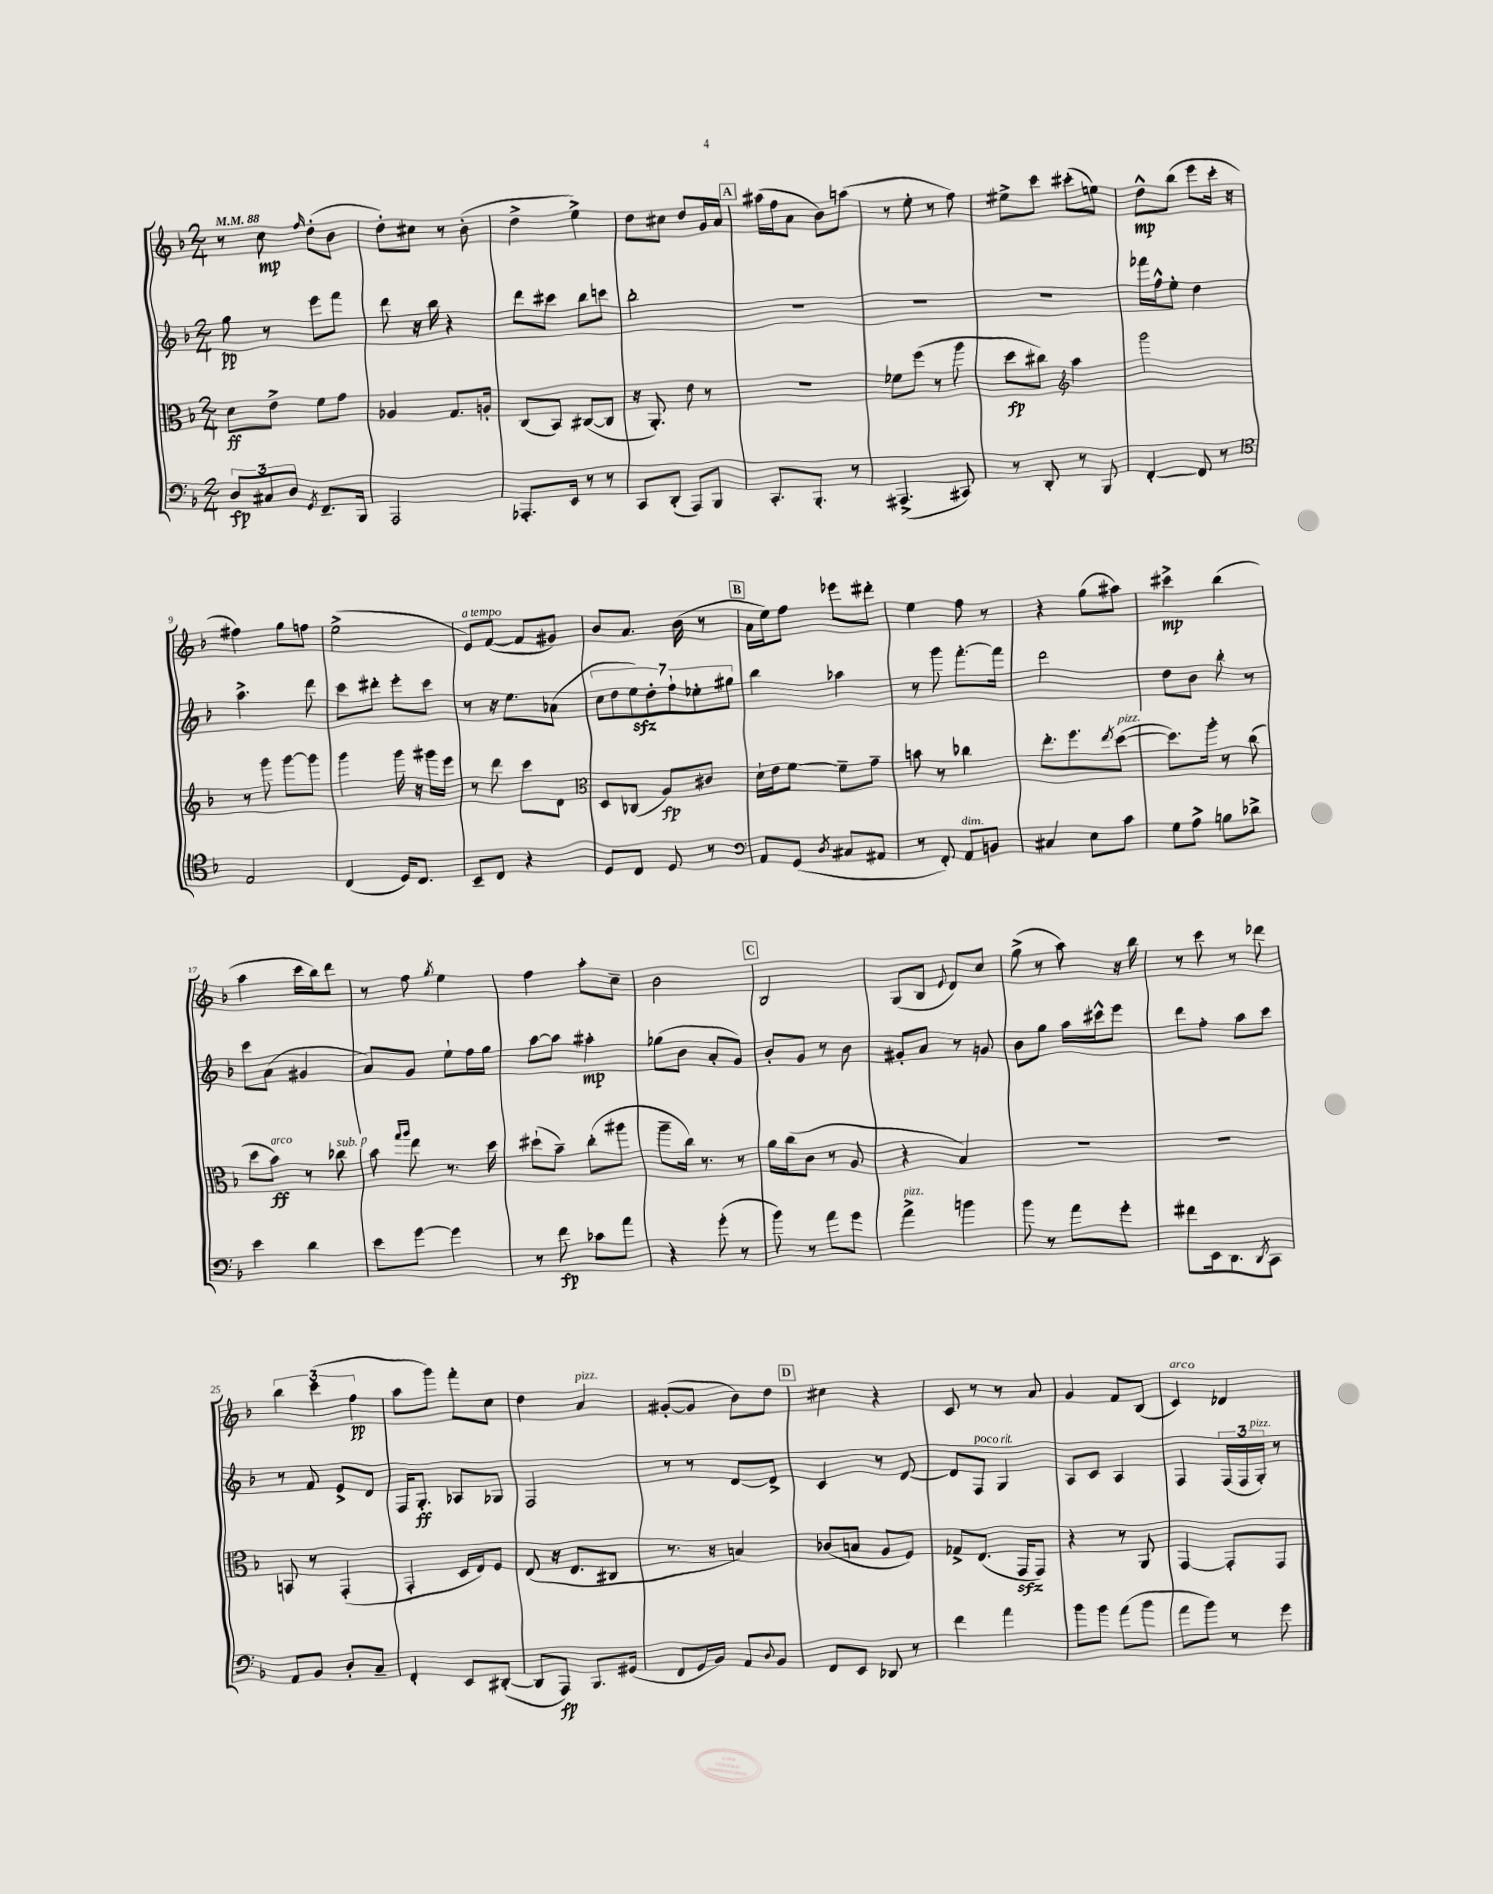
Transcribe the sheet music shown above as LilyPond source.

<<
\new StaffGroup <<
\new Staff = "s0" {
    \clef treble \key f \major \numericTimeSignature \time 2/4 \tempo 4 = 88
    r8 c''8\mp \grace { f''16 } d''8-.( bes'8 |
    d''8-.) cis''8 r8 bes'8-.( |
    d''4-> e''4->) |
    d''8 cis''8 d''8 g'16 a'16 |
    \mark \markup { \box "A" } ais''16( f''16 a'8 bes'8) a''8( |
    r8 e''8-. r8 f''8) |
    eis''8-> c'''8 cis'''8-.( e''8) |
    d''8-^\mp bes''8( e'''8 c'''16-. r16 |
    fis''4) g''8 f''8 |
    e''2->( |
    e'8^\markup { \italic "a tempo" }) f'8~( f'8 gis'8) |
    bes'8 a'8. bes'16( r8 |
    \mark \markup { \box "B" } a'16 e''16) f''8 ees'''8 dis'''8-. |
    e''4 f''8 r8 |
    r4 g''8( ais''8) |
    cis'''4->\mp bes''4( |
    a''4 c'''16 bes''16) d'''8 |
    r8 f''8 \acciaccatura { g''8 } e''4 |
    f''4 a''8-. c''8-- |
    bes'2 |
    \mark \markup { \box "C" } bes2 |
    g8( bes8 \appoggiatura { e'8 } d'8) c''8 |
    g''8->( r8 a''8) r16 bes''16 |
    r8 c'''8 r8 des'''8 |
    \tuplet 3/2 { bes''4 c'''4( f''4\pp } |
    a''8 g'''8) f'''8-. c''8 |
    d''4 a'4^\markup { \italic "pizz." } |
    gis'8~-.( gis'8 bes'8) d''8 |
    \mark \markup { \box "D" } cis''4 r4 |
    c'8 r8 r8 a'8 |
    g'4 f'8 bes8( |
    c'4^\markup { \italic "arco" }) des'4 \bar "|." |
}
\new Staff = "s1" {
    \clef treble \key f \major \numericTimeSignature \time 2/4
    g''8\pp r8 e'''8 f'''8 |
    d'''8 r16 bes''16 r4 |
    d'''8 cis'''8 bes''8 c'''8 |
    bes''2-. |
    \mark \markup { \box "A" } R2 |
    R2 |
    R2 |
    fes'''16 f''16-^ e''8-. d''4 |
    a''4.-> d'''8 |
    c'''8 dis'''8-. e'''8-. c'''8 |
    r8 r16 e''8. aes'8( |
    \tuplet 7/4 { c''8 d''8 e''8\sfz) d''8-. f''8-! ees''8-. gis''8 } |
    \mark \markup { \box "B" } bes''4 aes''4 |
    r8 g'''8 f'''8.~-. f'''16 |
    d'''2 |
    d''8 bes'8 bes''8-. r8 |
    c'''8 a'8( gis'4 |
    a'8) g'8 e''8-! f''16 g''16 |
    a''8~ a''8 ais''4-.\mp |
    ges''8( bes'8 a'8-. g'8) |
    \mark \markup { \box "C" } bes'8-. g'8 r8 bes'8 |
    gis'8-. a'8 r8 g'8 |
    bes'8 g''8 a''16 cis'''16-^ e'''8 |
    d'''8 f''8-. a''8 c'''8 |
    r8 f'8 e'8-> d'8 |
    f16 g8.-.\ff aes8 ges8 |
    f2 |
    r8 r8 d'8~ d'8-> |
    \mark \markup { \box "D" } c'4 r8 d'8~ |
    d'8 f8^\markup { \italic "poco rit." } g4 |
    a8 c'8 a4 |
    f4 \tuplet 3/2 { f16( f16 g16-.^\markup { \italic "pizz." }) } r8 \bar "|." |
}
\new Staff = "s2" {
    \clef alto \key f \major \numericTimeSignature \time 2/4
    d'8\ff e'8-> f'8 g'8 |
    aes4 g8. a16-. |
    c8( bes,8) cis8~( cis8 |
    r16 a,8.-.) e'8 r8 |
    \mark \markup { \box "A" } r2 |
    fes'8 f''8( r8 a''8 |
    d''8\fp cis''8) \clef treble a''4 |
    g'''2 |
    r8 g'''8 g'''8~ g'''8 |
    g'''4 g'''16 r16 gis'''16 e'''16 |
    r8 d'''8 c'''8 d'8 |
    \clef alto d8 ces8( a8\fp) cis'8 |
    \mark \markup { \box "B" } d'16-! e'16 f'8~ f'8-- g'8-- |
    b'8 r8 ces''4 |
    e''8.-. f''8. \acciaccatura { e''8 } d''8~^\markup { \italic "pizz." }( |
    d''8.) a''16-. r8 c''8( |
    d''8 bes'8\ff^\markup { \italic "arco" }) r8 ces''8^\markup { \italic "sub. p" } |
    bes'8 \grace { g''16 a''16 } e''8 r8. d''16 |
    dis''8-!( bes'8--) c''8-.( ais''8 |
    a''8-- c''16) r8. r8 |
    \mark \markup { \box "C" } a'16 c''16( c'8 r8 a8 |
    r4 bes4) |
    R2 |
    R2 |
    b,8 r8 g,4-.( |
    g,4-. d16 e16) f8 |
    e8( r16 e8. cis8 |
    r8. r16 b4) |
    \mark \markup { \box "D" } ces'8( b8 a8 f8) |
    ges8-> e8.( g,16\sfz g,8) |
    r4 r8 a,8 |
    g,4~ g,8-. g,8 \bar "|." |
}
\new Staff = "s3" {
    \clef bass \key f \major \numericTimeSignature \time 2/4
    \tuplet 3/2 { d8\fp cis8 d8 } \acciaccatura { g,8 } f,8.-- bes,,16 |
    a,,2 |
    aes,,8.-. e,16 r8 r8 |
    c,8 d,8-.( a,,8) bes,,8 |
    \mark \markup { \box "A" } c,8.-. bes,,8.-. r8 |
    ais,,4.->( cis,8) |
    r8 d,8-. r8 bes,,8 |
    f,4~-. f,8 r8 |
    \clef tenor e2 |
    c4( d16) c8. |
    bes,8-- c8 r4 |
    d8 c8 d8 r8 |
    \mark \markup { \box "B" } \clef bass a,8 g,8( \acciaccatura { d8 } cis8 ais,8 |
    r8 f,8-.) a,8^\markup { \italic "dim." } b,8 |
    cis4 e8 c'8 |
    g8 a8-> b8 des'8-> |
    e'4 d'4 |
    e'8 g'8~ g'4 |
    r8 f'8\fp ces'8 a'8 |
    r4 g'8-.( r8 |
    \mark \markup { \box "C" } bes'8) r8 a'8 g'8 |
    a'4->^\markup { \italic "pizz." } b'4 |
    bes'8 r8 a'8 g'8-. |
    fis'8 e,16 d,8. \acciaccatura { d,8 } c,8 |
    a,8 bes,8 d8-. c8-- |
    f,4-. e,8 dis,8~-.( |
    dis,8 a,,8\fp) bes,,8. gis,16( |
    f,8 g,16 bes,16) a,8 \appoggiatura { d8 } bes,8 |
    \mark \markup { \box "D" } f,8 e,8 des,8 r8 |
    f'4 a'4 |
    bes'8 bes'8 a'8( bes'8 |
    a'8 bes'8) r8 g'8 \bar "|." |
}
>>
>>
